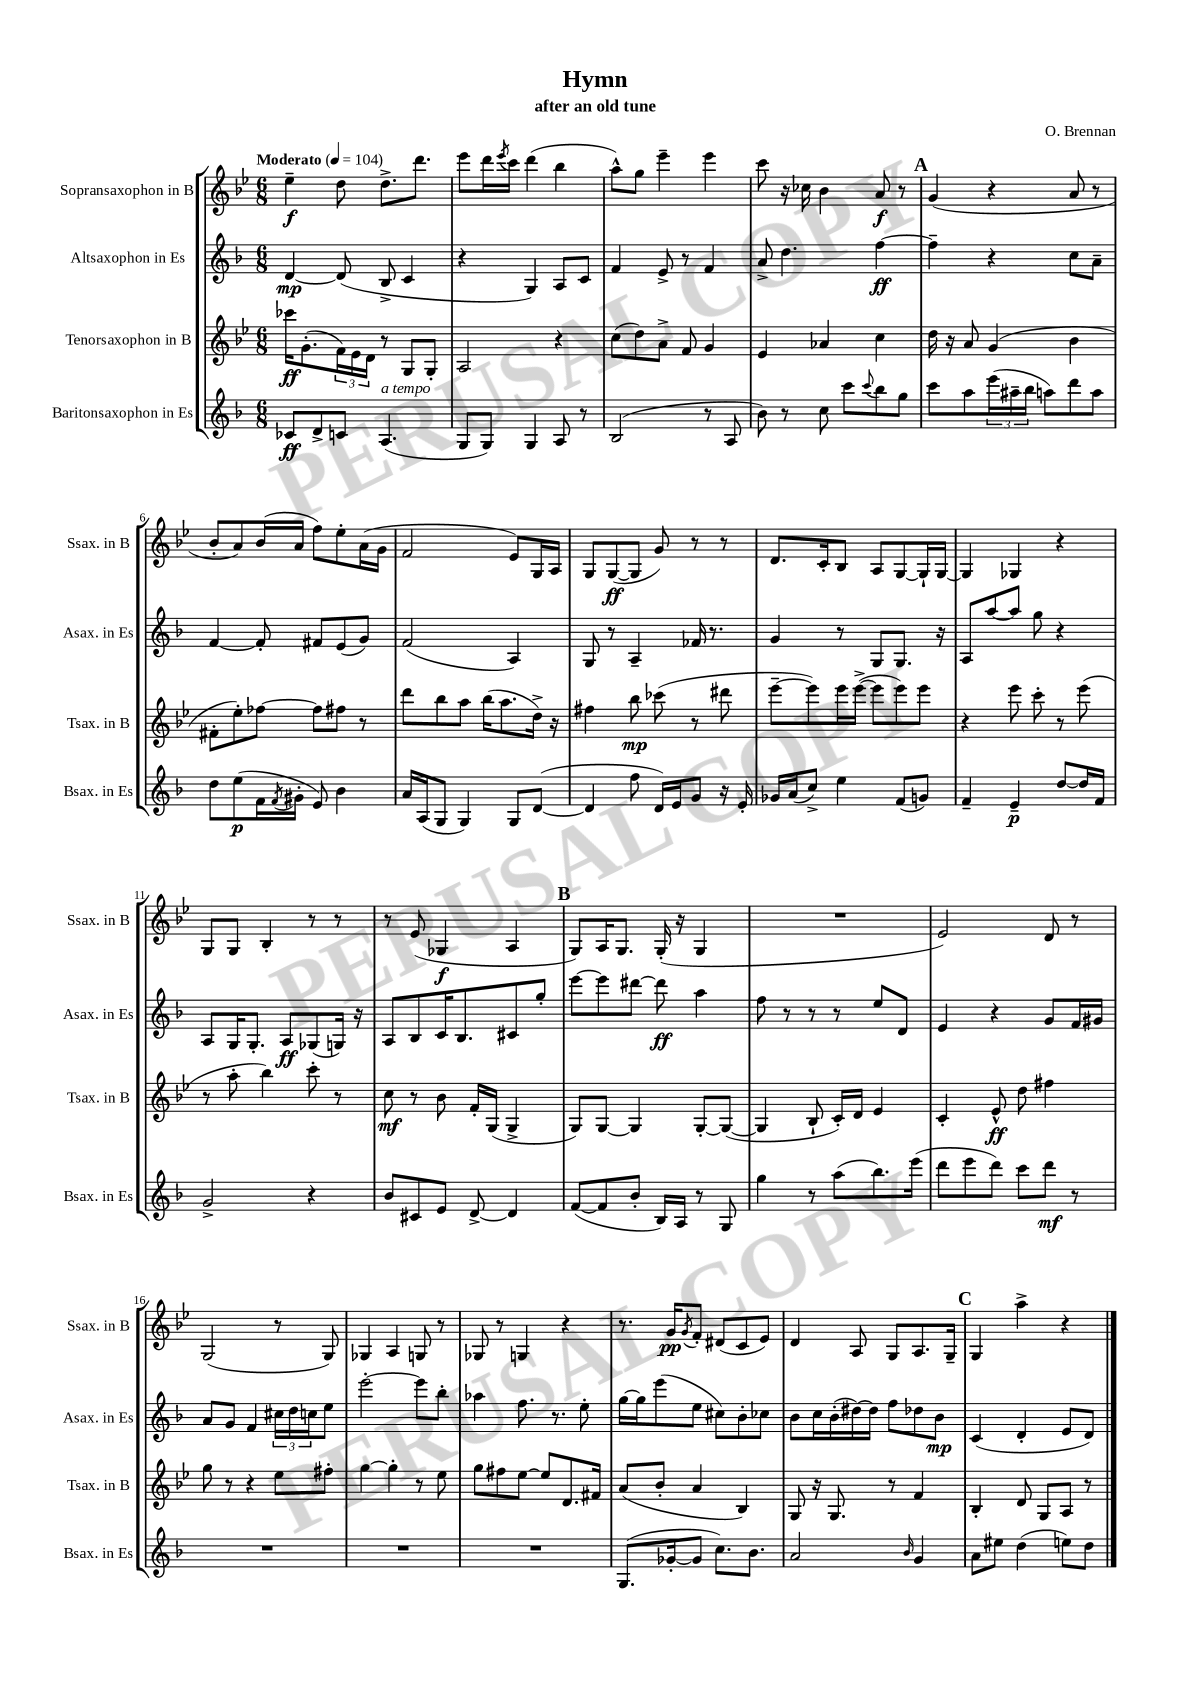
\header { title = "Hymn" composer = "O. Brennan" subtitle = "after an old tune" }
<<
\new StaffGroup <<
\new Staff = "s0" \with { instrumentName = "Sopransaxophon in B" shortInstrumentName = "Ssax. in B" } {
    \clef treble \key bes \major \numericTimeSignature \time 6/8 \tempo "Moderato" 4 = 104
    ees''4--\f d''8 d''8.-> d'''8. |
    ees'''8 d'''16 \acciaccatura { ees'''8 } c'''16 d'''4( bes''4 |
    a''8-^) g''8 ees'''4-- ees'''4 |
    c'''8 r16 ces''16 bes'4 a'8\f r8 |
    \mark \markup { \bold "A" } g'4( r4 a'8 r8 |
    bes'8-. a'8) bes'16( a'16 f''8) ees''8-. a'16( g'16 |
    f'2 ees'8) g16 a16 |
    g8 g8~\ff( g8 g'8) r8 r8 |
    d'8. c'16-. bes8 a8 g8~ g16-! g16~ |
    g4 ges4 r4 |
    g8 g8 bes4-. r8 r8 |
    r8 ees'8( ges4\f a4 |
    \mark \markup { \bold "B" } g8) a16 g8. g16-.( r16 g4 |
    R2. |
    ees'2) d'8 r8 |
    g2( r8 g8) |
    ges4 a4 g8 r8 |
    ges8 r8 g4 r4 |
    r8. g'16\pp \acciaccatura { g'8 } f'8-. dis'8( c'8 ees'8) |
    d'4 a8 g8 a8. g16-- |
    \mark \markup { \bold "C" } g4 a''4-> r4 \bar "|." |
}
\new Staff = "s1" \with { instrumentName = "Altsaxophon in Es" shortInstrumentName = "Asax. in Es" } {
    \clef treble \key f \major \numericTimeSignature \time 6/8
    d'4~\mp d'8( bes8-> c'4 |
    r4 g4) a8 c'8 |
    f'4 e'8-> r8 f'4 |
    a'8-> d''4. f''4~\ff |
    \mark \markup { \bold "A" } f''4-- r4 c''8 a'8-- |
    f'4~ f'8-. fis'8 e'8( g'8) |
    f'2( a4) |
    g8 r8 a4-- fes'16 r8. |
    g'4 r8 g8 g8. r16 |
    a8 a''8~ a''8 g''8 r4 |
    a8 g16 g8.-. a8\ff ges8( g16) r16 |
    a8 bes8 c'16 bes8. cis'8 g''8-. |
    \mark \markup { \bold "B" } e'''8~ e'''8 dis'''8~ dis'''8\ff a''4 |
    f''8 r8 r8 r8 e''8 d'8 |
    e'4 r4 g'8 f'16 gis'16 |
    a'8 g'8 f'4 \tuplet 3/2 { cis''16 d''16 c''16 } e''8 |
    e'''2~-. e'''8 bes''8-. |
    aes''4 f''8. r8. e''8-. |
    g''16~ g''16 e'''8( e''8 cis''8) bes'8-. ces''8 |
    bes'8 c''16 bes'16-.( dis''16~) dis''16 f''8 des''8 bes'8\mp |
    \mark \markup { \bold "C" } c'4( d'4-. e'8 d'8) \bar "|." |
}
\new Staff = "s2" \with { instrumentName = "Tenorsaxophon in B" shortInstrumentName = "Tsax. in B" } {
    \clef treble \key bes \major \numericTimeSignature \time 6/8
    ces'''16\ff g'8.-.( \tuplet 3/2 { f'16) ees'16 d'16 } r8 g8 g8-. |
    a2 r4 |
    c''8( d''8) a'8-> f'8 g'4 |
    ees'4 aes'4 c''4 |
    \mark \markup { \bold "A" } d''16 r16 a'8 g'4( bes'4 |
    fis'8-. ees''8-.) fes''8~ fes''8 fis''8 r8 |
    d'''8 bes''8 a''8 bes''16( a''8. d''16->) r16 |
    fis''4 bes''8\mp ces'''8( r8 dis'''8 |
    ees'''8~-- ees'''8) ees'''16 ees'''16~->( ees'''8 ees'''8) ees'''8 |
    r4 ees'''8 c'''8-. r8 ees'''8( |
    r8 a''8-. bes''4) c'''8-. r8 |
    c''8\mf r8 bes'8 f'16-. g16( g4-> |
    \mark \markup { \bold "B" } g8) g8~ g4 g8~-. g8~( |
    g4 bes8-! c'16-.) d'16 ees'4 |
    c'4-. ees'8-^\ff d''8 fis''4 |
    g''8 r8 r4 ees''8 fis''8-. |
    g''4~ g''4-. r8 ees''8 |
    g''8 fis''8 ees''8~ ees''8 d'8. fis'16 |
    a'8( bes'8-. a'4 bes4) |
    g8 r16 g8. r8 f'4 |
    \mark \markup { \bold "C" } bes4-. d'8 g8 a8 r8 \bar "|." |
}
\new Staff = "s3" \with { instrumentName = "Baritonsaxophon in Es" shortInstrumentName = "Bsax. in Es" } {
    \clef treble \key f \major \numericTimeSignature \time 6/8
    ces'8\ff d'8-> c'8 a4.^\markup { \italic "a tempo" }( |
    g8 g8) g4 a8 r8 |
    bes2( r8 a8 |
    bes'8) r8 c''8 c'''8 \appoggiatura { c'''8 } bes''8 g''8 |
    \mark \markup { \bold "A" } c'''8 a''8 \tuplet 3/2 { e'''16( ais''16-- bes''16 } a''8) d'''8 a''8 |
    d''8 e''8\p( f'16 \acciaccatura { f'8 } gis'16-. e'8) bes'4 |
    a'16 a16( g8 g4) g8 d'8~( |
    d'4 f''8 d'16) e'16 g'8 r16 e'16-. |
    ges'16 a'16( c''8->) e''4 f'8( g'8) |
    f'4-- e'4--\p d''8~ d''16 f'16 |
    g'2-> r4 |
    bes'8 cis'8 e'8 d'8~-> d'4 |
    \mark \markup { \bold "B" } f'8~( f'8 bes'8-. bes16) a16 r8 g8 |
    g''4 r8 a''8( bes''8.) e'''16( |
    d'''8 e'''8 d'''8) c'''8 d'''8\mf r8 |
    R2. |
    R2. |
    R2. |
    g8.( ges'16~-. ges'8 c''8.) bes'8. |
    a'2 \grace { bes'16 } g'4 |
    \mark \markup { \bold "C" } a'8 eis''8 d''4( e''8) d''8 \bar "|." |
}
>>
>>
